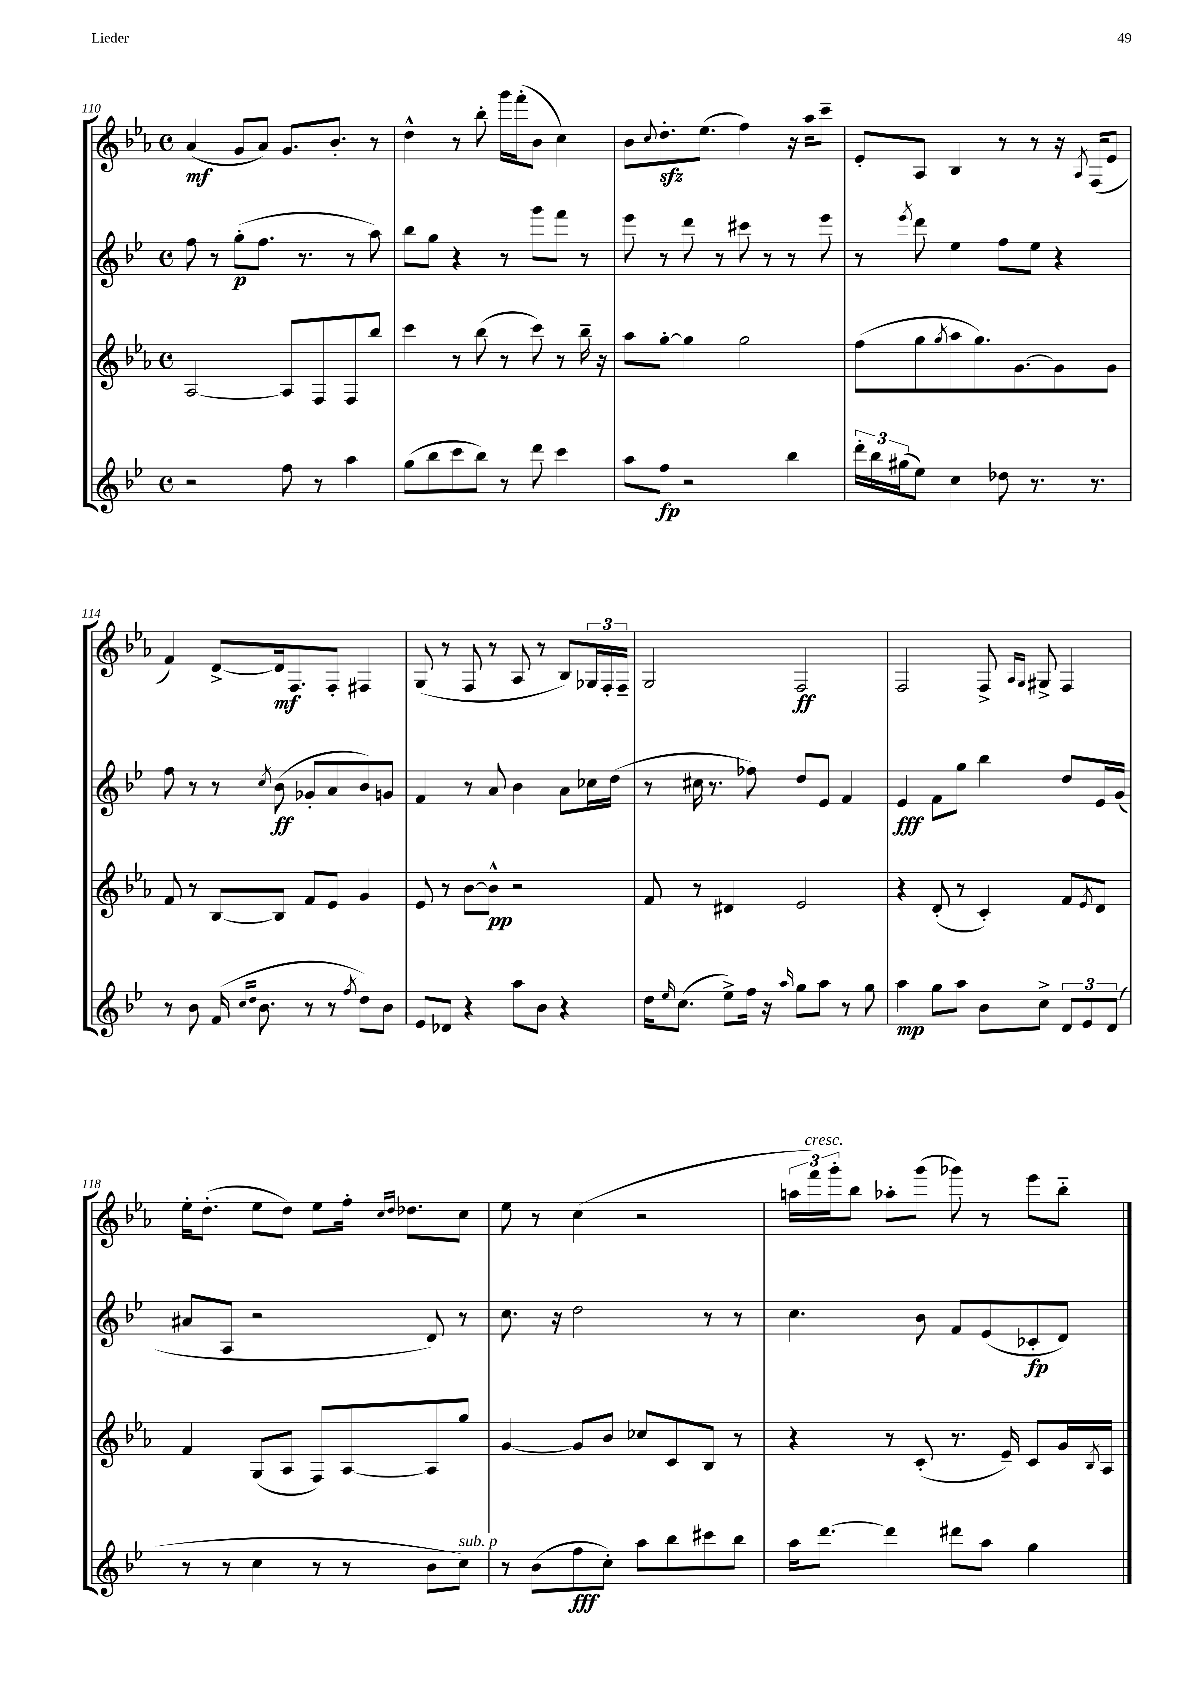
<<
\new StaffGroup <<
\new Staff = "s0" {
    \clef treble \key ees \major \defaultTimeSignature \time 4/4
    aes'4\mf( g'8 aes'8) g'8. bes'8.-. r8 |
    d''4-^ r8 bes''8-. g'''16 f'''16-.( bes'8 c''4) |
    bes'8 \appoggiatura { c''8 } d''8.-.\sfz ees''8.( f''4) r16 aes''16 c'''8-- |
    ees'8-. aes8 bes4 r8 r8 r16 \acciaccatura { aes8 } f16( ees'8 |
    f'4) d'8~-> d'16\mf f8. f8-. fis4 |
    g8( r8 f8 r8 aes8 r8 bes8) \tuplet 3/2 { ges16 f16-. f16-- } |
    g2 f2\ff |
    f2 f8-> \grace { aes16 g16 } gis8-> f4 |
    ees''16-. d''8.-.( ees''8 d''8) ees''8 f''16-. \grace { c''16 d''16 } des''8. c''8 |
    ees''8 r8 c''4( r2 |
    \tuplet 3/2 { a''16 f'''16^\markup { \italic "cresc." }) g'''16-. } bes''8 aes''8-. g'''8( ges'''8) r8 ees'''8 bes''8-_ \bar "|." |
}
\new Staff = "s1" {
    \clef treble \key bes \major \defaultTimeSignature \time 4/4
    f''8 r8 g''8-.\p( f''8. r8. r8 a''8) |
    bes''8 g''8 r4 r8 g'''8 f'''8 r8 |
    ees'''8 r8 d'''8 r8 cis'''8 r8 r8 ees'''8 |
    r8 \acciaccatura { ees'''8 } d'''8 ees''4 f''8 ees''8 r4 |
    f''8 r8 r8 \acciaccatura { c''8 } bes'8\ff( ges'8-. a'8 bes'8) g'8 |
    f'4 r8 a'8 bes'4 a'8 ces''16 d''16( |
    r8 cis''16 r8. fes''8) d''8 ees'8 f'4 |
    ees'4\fff f'8 g''8 bes''4 d''8 ees'16 g'16( |
    ais'8 a8 r2 d'8) r8 |
    c''8. r16 d''2 r8 r8 |
    c''4. bes'8 f'8 ees'8( ces'8-.\fp d'8) \bar "|." |
}
\new Staff = "s2" {
    \clef treble \key ees \major \defaultTimeSignature \time 4/4
    aes2~ aes8 f8 f8 bes''8 |
    c'''4 r8 bes''8( r8 c'''8) r8 bes''16-- r16 |
    aes''8 g''8~-. g''4 g''2 |
    f''8( g''8 \acciaccatura { g''8 } aes''8 g''8.) g'8.~ g'8 g'8 |
    f'8 r8 bes8~ bes8 f'8 ees'8 g'4 |
    ees'8 r8 bes'8~ bes'8-^\pp r2 |
    f'8 r8 dis'4 ees'2 |
    r4 d'8-.( r8 c'4-.) f'8 \acciaccatura { ees'8 } d'8 |
    f'4 g8( aes8 f8) aes8~ aes8 g''8 |
    g'4~ g'8 bes'8 ces''8 c'8 bes8 r8 |
    r4 r8 c'8-.( r8. ees'16--) c'8 g'16 \acciaccatura { bes8 } aes16 \bar "|." |
}
\new Staff = "s3" {
    \clef treble \key bes \major \defaultTimeSignature \time 4/4
    r2 f''8 r8 a''4 |
    g''8( bes''8 c'''8 bes''8) r8 d'''8 c'''4 |
    a''8 f''8\fp r2 bes''4 |
    \tuplet 3/2 { d'''16-. bes''16 gis''16( } ees''8) c''4 des''8 r8. r8. |
    r8 bes'8 f'16( \grace { c''16 d''16 } bes'8. r8 r8 \acciaccatura { f''8 } d''8) bes'8 |
    ees'8 des'8 r4 a''8 bes'8 r4 |
    d''16 \grace { ees''16 } c''8.( ees''8->) f''16 r16 \grace { a''16 } g''8 a''8 r8 g''8 |
    a''4\mp g''8 a''8 bes'8 c''8-> \tuplet 3/2 { d'8 ees'8 d'8( } |
    r8 r8 c''4 r8 r8 bes'8 c''8^\markup { \italic "sub. p" }) |
    r8 bes'8( f''8\fff c''8-.) a''8 bes''8 cis'''8 bes''8 |
    a''16 d'''8.~ d'''4 dis'''8 a''8 g''4 \bar "|." |
}
>>
>>
\layout { \context { \Score currentBarNumber = #110 } }
